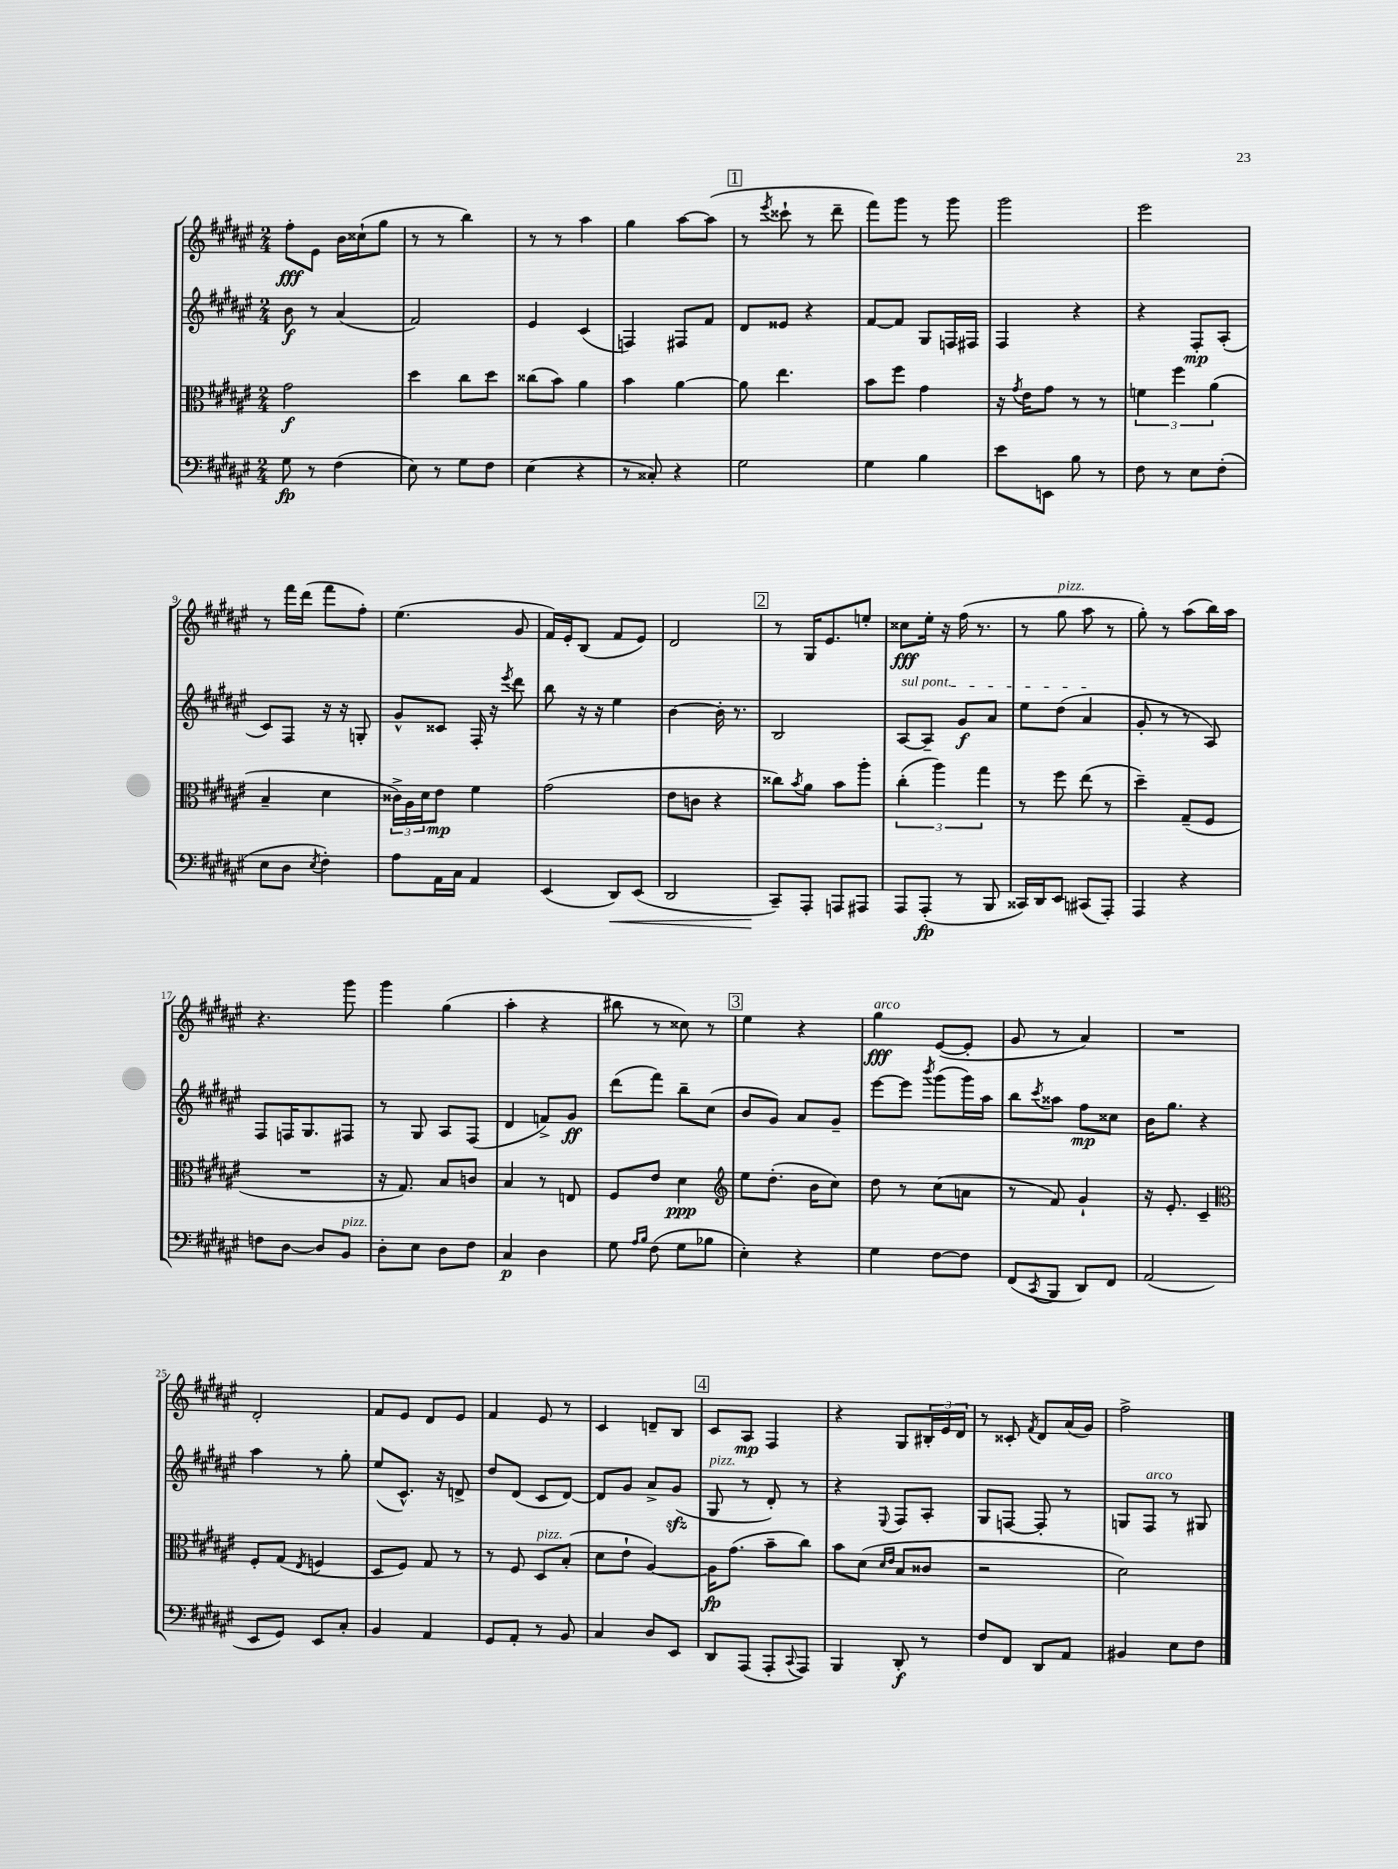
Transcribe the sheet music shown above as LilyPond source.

<<
\new StaffGroup <<
\new Staff = "s0" {
    \clef treble \key fis \major \numericTimeSignature \time 2/4
    fis''8-.\fff eis'8 b'16 cisis''16-!( gis''8 |
    r8 r8 b''4) |
    r8 r8 ais''4 |
    gis''4 ais''8~ ais''8( |
    \mark \markup { \box "1" } r8 \acciaccatura { eis'''8 } cisis'''8-! r8 dis'''8-- |
    fis'''8) gis'''8 r8 gis'''8 |
    gis'''2 |
    eis'''2 |
    r8 fis'''16 dis'''16( fis'''8 fis''8-.) |
    eis''4.( gis'8 |
    fis'16) eis'16-. b8( fis'8 eis'8) |
    dis'2 |
    \mark \markup { \box "2" } r8 gis16 eis'8. e''8-. |
    cisis''8\fff eis''16-. r16 fis''16( r8. |
    r8 gis''8^\markup { \italic "pizz." } ais''8 r8 |
    gis''8-.) r8 ais''8( b''16) ais''16 |
    r4. gis'''8 |
    gis'''4 gis''4( |
    ais''4-. r4 |
    bis''8 r8 cisis''8) r8 |
    \mark \markup { \box "3" } eis''4 r4 |
    gis''4\fff^\markup { \italic "arco" } eis'8~( eis'8-. |
    gis'8 r8 ais'4) |
    R2 |
    dis'2-. |
    fis'8 eis'8 dis'8 eis'8 |
    fis'4 eis'8 r8 |
    cis'4 d'8-- b8 |
    \mark \markup { \box "4" } cis'8 ais8\mp fis4 |
    r4 gis8 \tuplet 3/2 { bis16-. eis'16 dis'16 } |
    r8 cisis'8-. \acciaccatura { fis'8 } dis'8 ais'16( gis'16) |
    fis''2-> \bar "|." |
}
\new Staff = "s1" {
    \clef treble \key fis \major \numericTimeSignature \time 2/4
    b'8\f r8 ais'4( |
    fis'2) |
    eis'4 cis'4( |
    f4) fis8 fis'8 |
    \mark \markup { \box "1" } dis'8 eisis'8 r4 |
    fis'8~ fis'8 gis8 f16 fis16 |
    fis4 r4 |
    r4 fis8-.\mp ais8-.( |
    cis'8) fis8 r16 r16 g8-. |
    gis'8-^ cisis'8 fis16-. r16 \acciaccatura { eis'''8 } dis'''8 |
    b''8 r16 r16 eis''4 |
    b'4~ b'16-. r8. |
    \mark \markup { \box "2" } b2 |
    \once \override TextSpanner.bound-details.left.text = \markup { \italic "sul pont." } ais8~\startTextSpan ais8-- gis'8\f ais'8 |
    eis''8 dis''8( ais'4\stopTextSpan |
    gis'8-. r8 r8 ais8) |
    fis8 f16 gis8. fis8 |
    r8 gis8 ais8 fis8( |
    dis'4 f'8->) gis'8\ff |
    dis'''8( fis'''8) b''8-- cis''8( |
    \mark \markup { \box "3" } b'8 gis'8) ais'8 gis'8-- |
    eis'''8~ eis'''8 \acciaccatura { b'''8 } gis'''8( gis'''16) ais''16 |
    b''8 \acciaccatura { cis'''8 } aisis''8 fis''8\mp cisis''8 |
    b'16 gis''8. r4 |
    ais''4 r8 gis''8-. |
    eis''8( cis'8.-^) r16 d'8-> |
    dis''8 dis'8( cis'8 dis'8~) |
    dis'8 gis'8 ais'8-> gis'8\sfz( |
    \mark \markup { \box "4" } gis8^\markup { \italic "pizz." } r8 dis'8-.) r8 |
    r4 \appoggiatura { eis8 } fis8 ais8-. |
    gis8 f8~ f8-. r8 |
    g8 fis8^\markup { \italic "arco" } r8 gis8 \bar "|." |
}
\new Staff = "s2" {
    \clef alto \key fis \major \numericTimeSignature \time 2/4
    gis'2\f |
    dis''4 cis''8 dis''8 |
    cisis''8( b'8) ais'4 |
    b'4 ais'4~ |
    \mark \markup { \box "1" } ais'8 eis''4. |
    b'8 fis''8 gis'4 |
    r16 \acciaccatura { gis'8 } eis'16 gis'8 r8 r8 |
    \tuplet 3/2 { f'4 fis''4 ais'4( } |
    b4-- dis'4 |
    \tuplet 3/2 { cisis'16->) ais16 dis'16 } eis'8\mp fis'4 |
    gis'2( |
    eis'8 c'8 r4 |
    \mark \markup { \box "2" } cisis''8) \acciaccatura { b'8 } ais'8 b'8 ais''8-. |
    \tuplet 3/2 { cis''4-.( ais''4) gis''4 } |
    r8 fis''8 eis''8( r8 |
    dis''4--) gis8--( fis8 |
    R2 |
    r16 gis8.) b8 c'8 |
    b4 r8 e8 |
    fis8 eis'8 dis'4\ppp |
    \mark \markup { \box "3" } \clef treble eis''8 dis''8.-.( b'16 cis''8) |
    dis''8 r8 cis''8( a'8 |
    r8 fis'8) gis'4-! |
    r16 eis'8.-. cis'4-- |
    \clef alto fis8-. gis8( \acciaccatura { eis8 } f4 |
    dis8 fis8) gis8 r8 |
    r8 fis8 dis8^\markup { \italic "pizz." } b8-.( |
    dis'8 eis'8-! ais4~) |
    \mark \markup { \box "4" } ais16\fp gis'8.( b'8-- cis''8) |
    b'8 dis'8( \grace { dis'16 eis'16 } b8 cisis'8 |
    r2 |
    dis'2) \bar "|." |
}
\new Staff = "s3" {
    \clef bass \key fis \major \numericTimeSignature \time 2/4
    gis8\fp r8 fis4( |
    eis8) r8 gis8 fis8 |
    eis4( r4 |
    r8 cisis8-.) r4 |
    \mark \markup { \box "1" } gis2 |
    gis4 b4 |
    eis'8 e,8 b8 r8 |
    fis8 r8 eis8 fis8-.( |
    eis8 dis8 \acciaccatura { eis8 } fis4-.) |
    ais8 ais,16 cis16 ais,4 |
    eis,4( dis,8\<) eis,8( |
    dis,2 |
    \mark \markup { \box "2" } cis,8--\!) ais,,8-. a,,8 ais,,8 |
    ais,,8 ais,,8-.\fp( r8 b,,8 |
    cisis,16) dis,16 eis,8 cis,8( ais,,8-.) |
    ais,,4 r4 |
    f8 dis8~ dis8 b,8^\markup { \italic "pizz." } |
    dis8-. eis8 dis8 fis8 |
    cis4\p dis4 |
    gis8 \grace { ais16 b16 } fis8( gis8 bes8 |
    \mark \markup { \box "3" } eis4-.) r4 |
    gis4 fis8~ fis8 |
    fis,8( \acciaccatura { cis,8 } b,,8 dis,8) fis,8 |
    ais,2( |
    eis,8 gis,8) eis,8 cis8-. |
    b,4 ais,4 |
    gis,8 ais,8-. r8 b,8 |
    cis4 dis8 eis,8 |
    \mark \markup { \box "4" } dis,8 ais,,8( ais,,8-. \appoggiatura { cis,8 } ais,,8) |
    b,,4 dis,8-.\f r8 |
    fis8 fis,8 dis,8 ais,8 |
    bis,4 eis8 fis8 \bar "|." |
}
>>
>>
